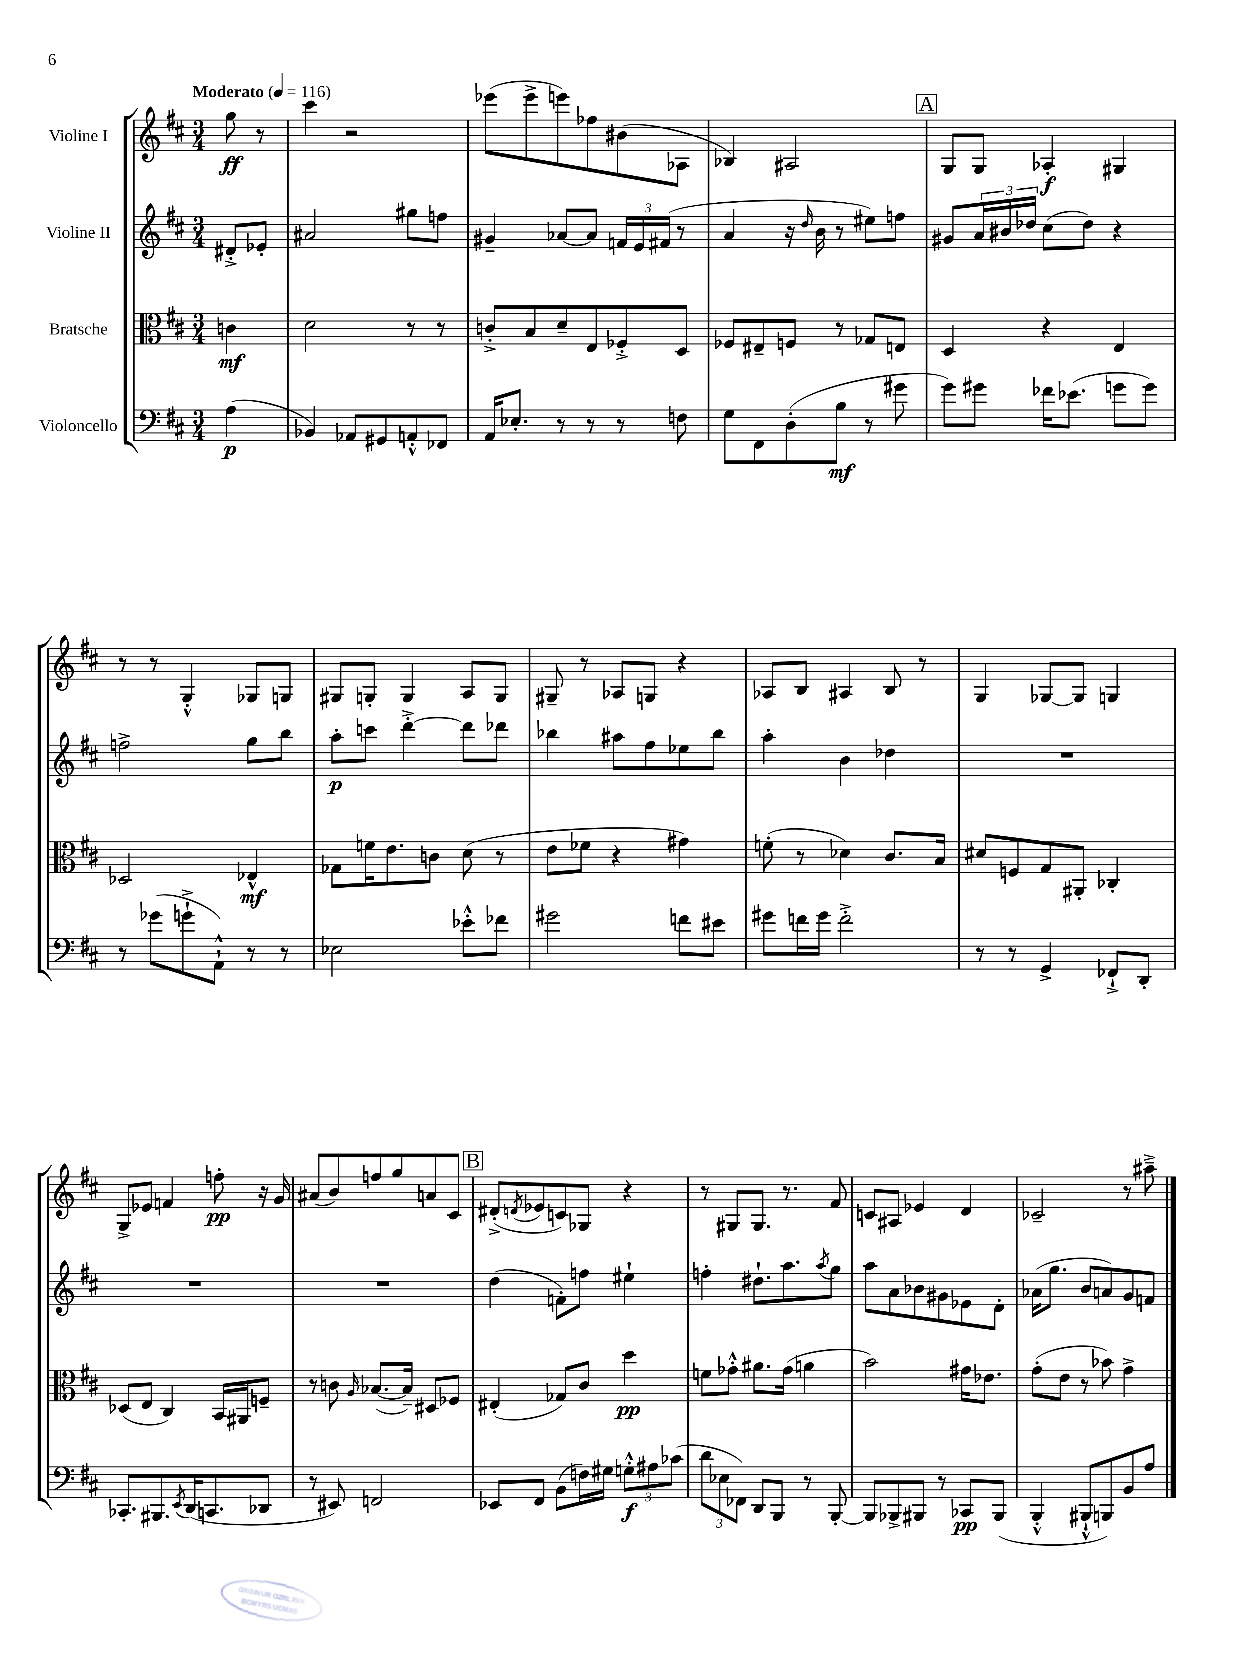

**kern	**kern	**kern	**kern
*staff4	*staff3	*staff2	*staff1
*clefF4	*clefC3	*clefG2	*clefG2
*k[f#c#]	*k[f#c#]	*k[f#c#]	*k[f#c#]
*M3/4	*M3/4	*M3/4	*M3/4
*MM116	*MM116	*MM116	*MM116
(4A	4c	8d#'^	8gg
.	.	8e-'	8r
=	=	=	=
4BB-)	2d	2a#	4ccc#
8AA-	.	.	2r
8GG#	.	.	.
8AA'^^	8r	8gg#	.
8FF-	8r	8ff	.
=	=	=	=
16AA	8c'^	4g#~	(8eee-
8.E-'	.	.	.
.	8B	.	8eee-^
8r	8d~	[8a-	8eee)
8r	8E	8a-]	8ff-
8r	8F-'^	24f	(8b#
.	.	24e	.
.	.	(24f#	.
8F	8D	8r	8A-
=	=	=	=
8G	8F-	4a	4B-)
8FF#	8E#~	.	.
(8D'	8F	16r	2A#
.	.	16qqdd	.
.	.	16b	.
8B	8r	8r	.
8r	8G-	8ee#)	.
8g#	8E	8ff	.
=	=	=	=
8g)	4D	8g#	8G
8g#	.	24a	8G
.	.	24b#	.
.	.	24dd-	.
16f-	4r	(8cc#	4A-'
(8.e-	.	.	.
.	.	8dd-)	.
8g	4E	4r	4G#
8g)	.	.	.
=	=	=	=
8r	2D-	2ff^	8r
(8g-	.	.	8r
8g`^	.	.	4G'^^
8AA`^^)	.	.	.
8r	4E-^^	8gg	8G-
8r	.	8bb	8G
=	=	=	=
2E-	8G-	8aa'	8G#
.	16f	8ccc	8G'
.	8.e	.	.
.	.	[4ddd'^	4G
.	8c	.	.
8e-'^^	(8d	8ddd]	8A
8f-	8r	8ddd-	8G
=	=	=	=
2g#	8e	4bb-	8G#~
.	8f-	.	8r
.	4r	8aa#	8A-
.	.	8ff#	8G
8f	4g#)	8ee-	4r
8e#	.	8bb-	.
=	=	=	=
8g#	(8f'	4aa'	8A-
16f	8r	.	8B
16g#	.	.	.
2f'^	4d-)	4b	4A#
.	8.c#	4dd-	8B
.	.	.	8r
.	16B	.	.
=	=	=	=
8r	8d#	2.r	4G
8r	8F	.	.
4GG^	8G	.	[8G-
.	8AA#'	.	8G-]
8FF-`^	4C-'	.	4G
8DD'	.	.	.
=	=	=	=
8.CC-'	(8D-	2.r	8G^
.	8E	.	8e-
8.BBB#	.	.	.
.	4C#)	.	4f
8qEE	.	.	.
(16DD	.	.	.
8.CC	.	.	.
.	16BB	.	8ff'
.	16AA#	.	.
8DD-	8F~	.	16r
.	.	.	16g
=	=	=	=
8r	8r	2.r	(8a#
8EE#)	8c	.	8b)
.	16qqA	.	.
2FF	([8.B-	.	8ff
.	.	.	8gg
.	16B-~])	.	.
.	8D#	.	8a
.	8F-	.	8c#
=	=	=	=
8EE-	(4E#'	(4dd	(8d#'^
.	.	.	8qd
8FF#	.	.	8e-
(8BB	8G-)	8f')	8c)
16F)	8c#	8ff	8G-
16G#	.	.	.
12G'^^	4dd	4ee#`	4r
12A#	.	.	.
(12c-	.	.	.
=	=	=	=
12d	8f	4ff'	8r
12E-	.	.	.
.	8g-'^^	.	8G#
12FF-)	.	.	.
8DD	8.a#	8.dd#`	8.G#
8BBB	.	.	.
.	(16g-	8.aa	8.r
8r	4a	.	.
.	.	8qaa	.
[8BBB'	.	8gg	8f#
=	=	=	=
8BBB]	2b)	8aa	8c
8BBB-^	.	8a	8A#
8BBB#	.	8b-	4e-
8r	.	8g#	.
8CC-	16g#	8e-	4d
.	8.e-	.	.
(8BBB#	.	8d'	.
=	=	=	=
4BBB'^^	(8g'	(16a-	2c-~
.	.	8.gg	.
.	8e	.	.
8BBB#`^^	8r	8b	.
8BBB)	8b-)	8a)	.
8BB	4g^	8g	8r
8A	.	8f	8aa#~^
==	==	==	==
*-	*-	*-	*-
